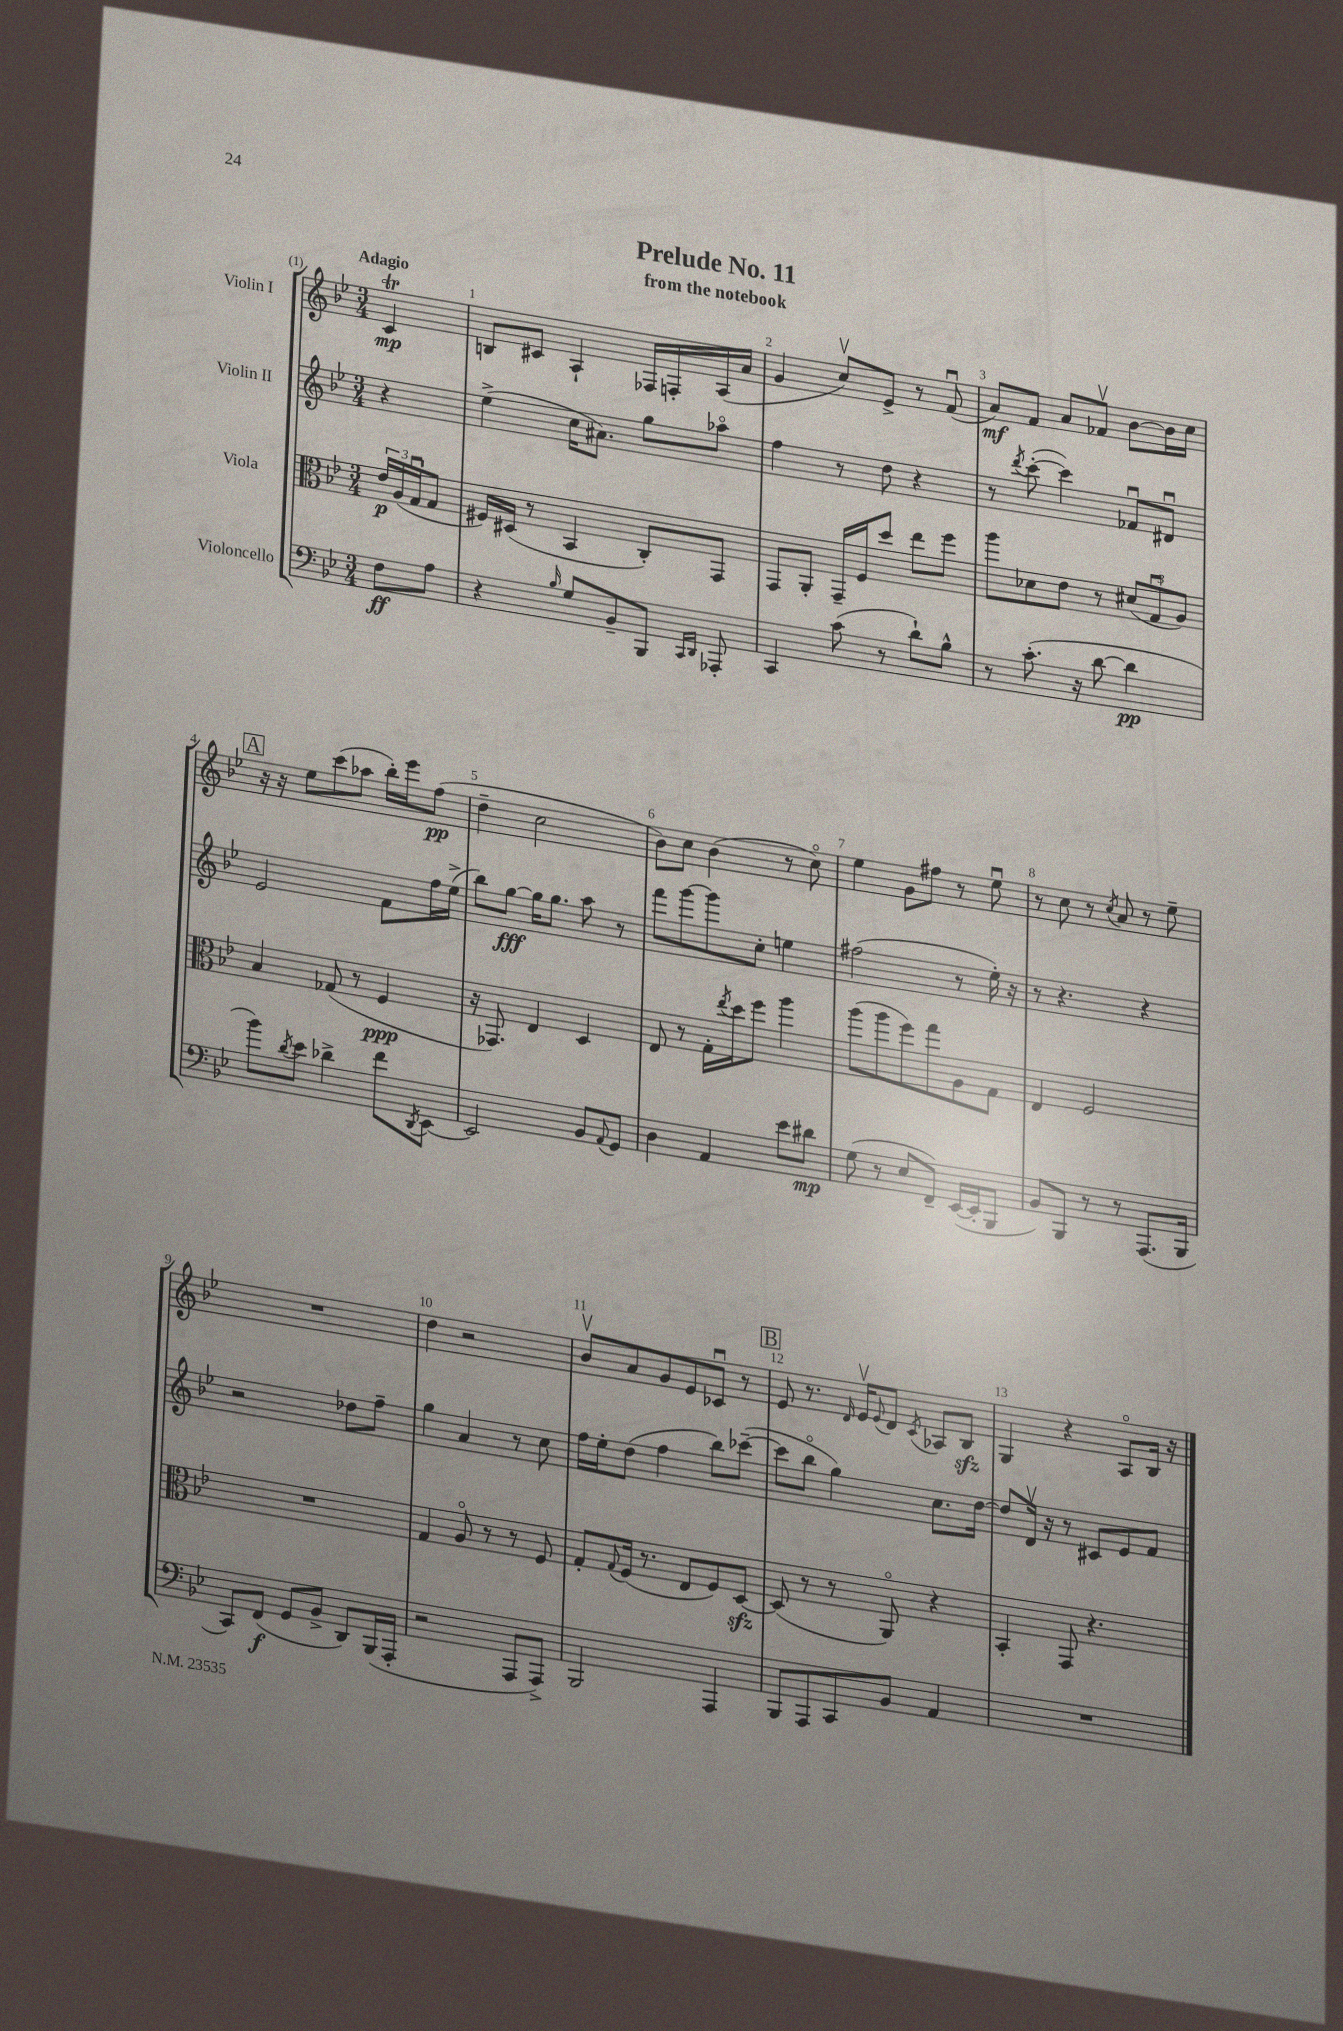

**kern	**kern	**kern	**kern
*staff4	*staff3	*staff2	*staff1
*clefF4	*clefC3	*clefG2	*clefG2
*k[b-e-]	*k[b-e-]	*k[b-e-]	*k[b-e-]
*M3/4	*M3/4	*M3/4	*M3/4
8F	24e-	4r	4c
.	(24A	.	.
.	24Gu	.	.
8A	8G	.	.
=	=	=	=
4r	16F#)	(4ee-^	8B
.	(16D#	.	.
.	8r	.	8c#
16qqB-	.	.	.
8G	4BB-	16cc	4A`
.	.	8.a#)	.
8BB-~	.	.	.
8BBB-	8C')	8gg	16F-
.	.	.	16F'
16qqCC	.	.	.
16qqDD	.	.	.
8AAA-'	8GG	8aa-o	(16A
.	.	.	16a
=	=	=	=
4CC	8GG	4ff	4g
.	8AA'	.	.
(8c	16GG~	8r	8ccv)
.	16F	.	.
8r	8dd	8dd	8e-^
8d`)	8ee-	4r	8r
8B-^^	8ff	.	(8fu
=	=	=	=
8r	8aa	8r	8a)
.	.	8qddd	.
(8.c'	8d-	([8ccc'	8f
.	8e-	4ccc])	8a
16r	.	.	.
[8d	8r	.	8f-v
4d]	(12d#	8f-u	[8b-
.	12Gu	.	.
.	.	8d#u	16b-]
.	12A)	.	.
.	.	.	16cc
=	=	=	=
8b-)	4B-	2e-	16r
.	.	.	16r
8qd	.	.	.
8e-	.	.	8ee-
4d-^	(8G-	.	(8ccc
.	8r	.	8aa-
8f	4F	8f	16bb-')
.	.	.	16eee-
8qDD	.	.	.
[8EE-	.	16ff	(8ff
.	.	(16ee-^	.
=	=	=	=
2EE-]	16r	8bb-)	4dd~
.	8.GG-)	.	.
.	.	[8gg	.
.	4E-	16gg]	2cc
.	.	8.gg	.
8BB-	4D	8aa	.
8qqAA	.	.	.
8GG	.	8r	.
=	=	=	=
4D	8E-	8fff	8b-)
.	8r	[8ggg	8cc
4AA	16G'	8ggg]	(4b-
.	8qee-	.	.
.	16dd	.	.
.	8ff	8cc'	.
8e-	4aa	4ee	8r
8d#	.	.	8cco)
=	=	=	=
(8G	(8aa	(2ff#	4ee-
8r	8aa	.	.
8E-	8ff)	.	8g
8FF~)	8gg	.	8ff#
([16EE-	8A	8r	8r
16EE-']	.	.	.
8BBB-	8G	16ee-')	8ee-u
.	.	16r	.
=	=	=	=
8BB-)	4E-	8r	8r
8BBB-	.	4.r	8cc
8r	2F	.	8r
.	.	.	8qcc
8r	.	.	8a
(8.AAA	.	4r	8r
.	.	.	8ee-~
16BBB-	.	.	.
=	=	=	=
8CC)	2.r	2r	2.r
(8FF	.	.	.
8GG	.	.	.
8BB-^	.	.	.
8DD)	.	8dd-	.
(16BBB-	.	8ff~	.
16AAA'	.	.	.
=	=	=	=
2r	4G	4gg	4dd
.	8Ao	4a	2r
.	8r	.	.
8AAA	8r	8r	.
8AAA^)	8F	8cc	.
=	=	=	=
2BBB-	8G'	16ff	8b-v
.	.	16ee-'	.
.	8qqG	.	.
.	(16F	(8dd	8a
.	8.r	.	.
.	.	4ff	8g
.	8E-	.	8e-
4AAA	8F)	8bb-)	8c-u
.	[8D	([8ccc-~	8r
=	=	=	=
8BBB-	(8D]	8ccc-]	8e-
8AAA	8r	8bb-o	8.r
8CC	8r	4gg)	.
.	.	.	16qqd
.	.	.	16e-v
.	.	.	8qqe-
8BB-	8AAo)	.	8d
.	.	.	8qc
4AA	4r	8.cc	8A-
.	.	.	8B-
.	.	[16dd	.
=	=	=	=
2.r	4BB-'	8dd]	4G
.	.	16dv	.
.	.	16r	.
.	8GG	8r	4r
.	4.r	8c#	.
.	.	8e-	8Ao
.	.	8f	16B-
.	.	.	16r
==	==	==	==
*-	*-	*-	*-
